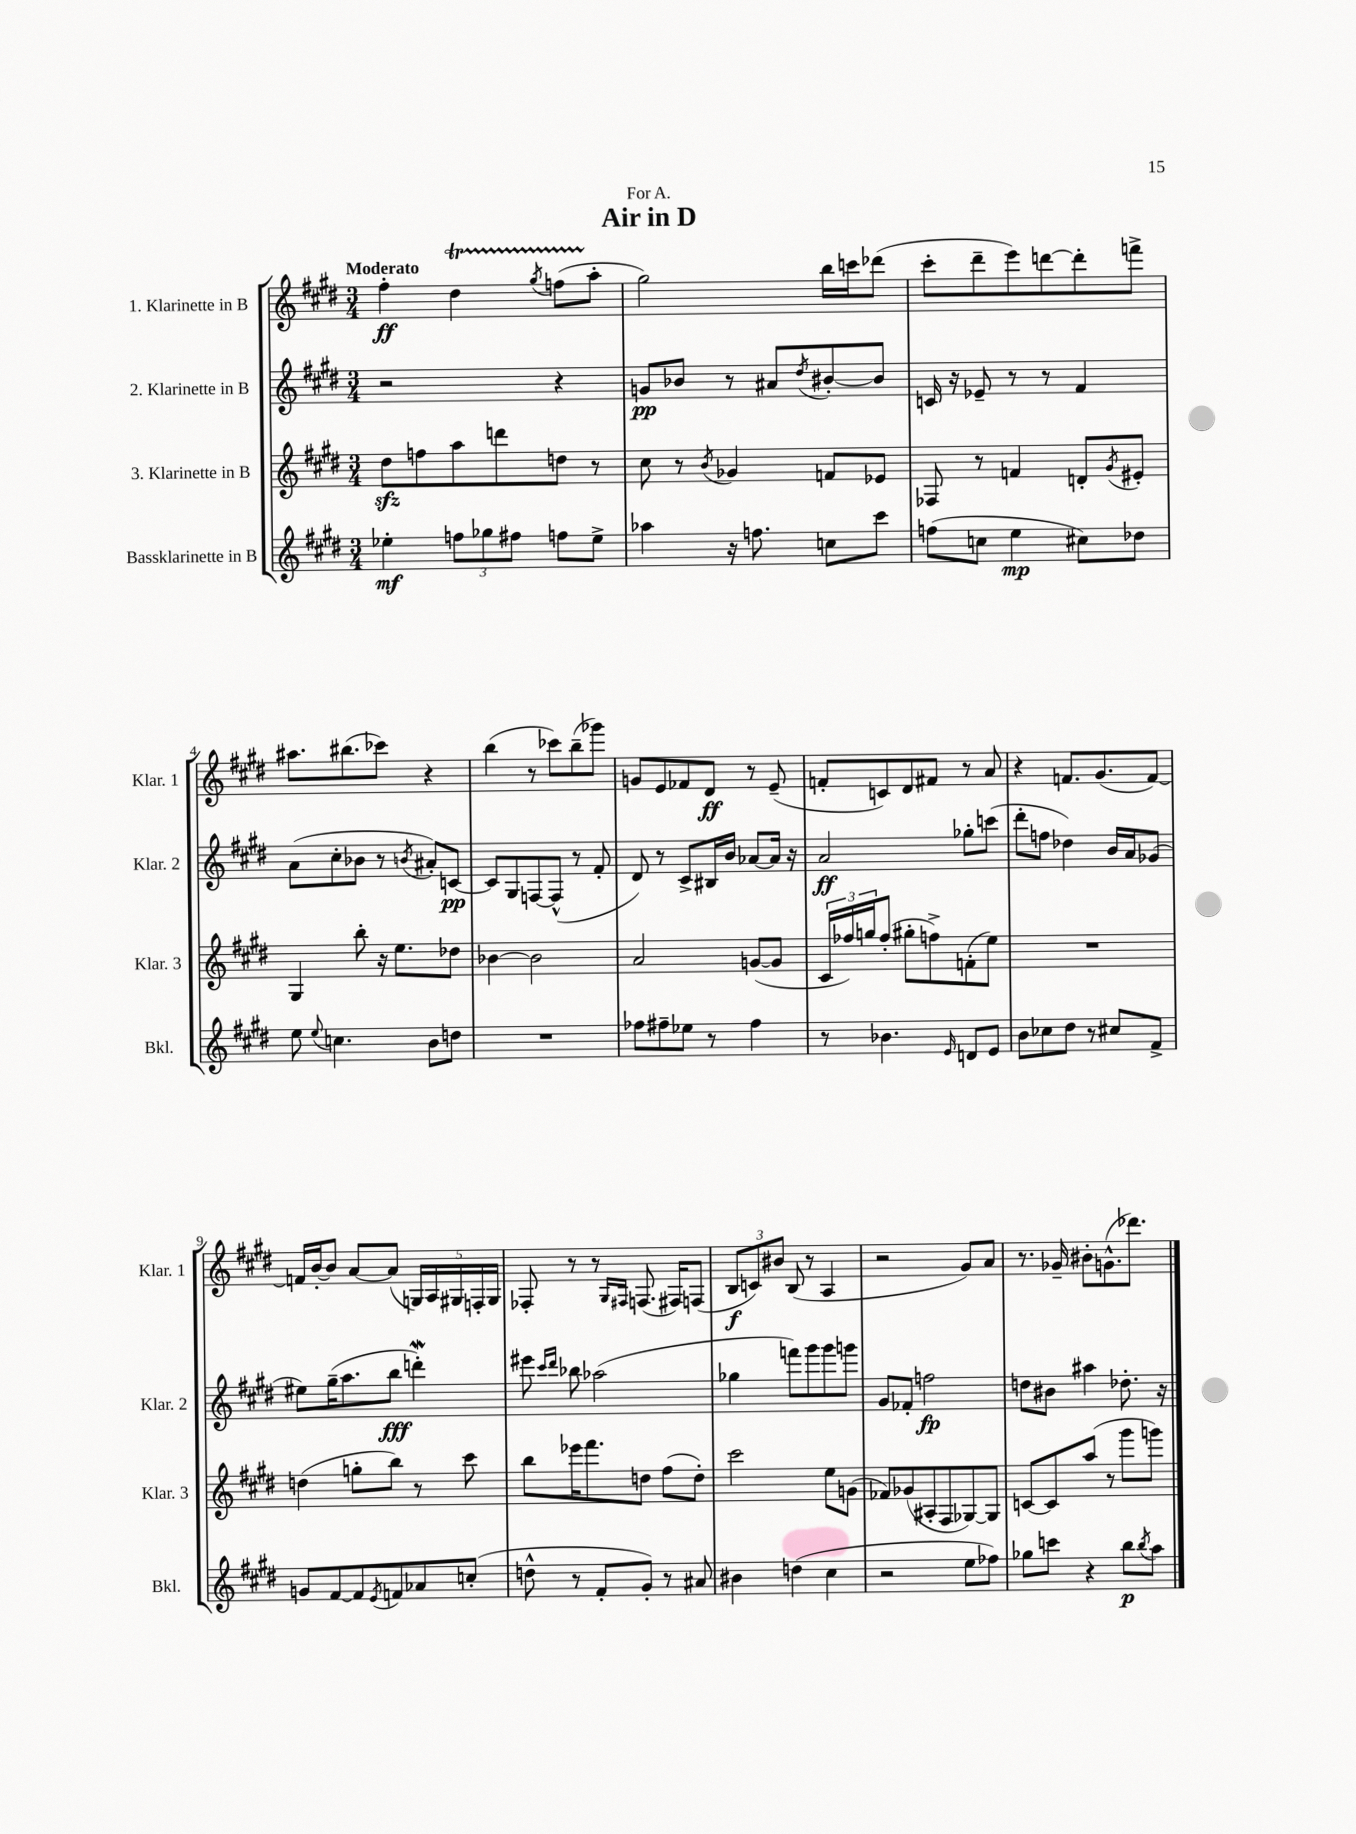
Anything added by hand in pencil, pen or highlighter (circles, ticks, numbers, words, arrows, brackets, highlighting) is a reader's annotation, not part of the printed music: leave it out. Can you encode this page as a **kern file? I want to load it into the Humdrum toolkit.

**kern	**kern	**kern	**kern
*staff4	*staff3	*staff2	*staff1
*clefG2	*clefG2	*clefG2	*clefG2
*k[f#c#g#d#]	*k[f#c#g#d#]	*k[f#c#g#d#]	*k[f#c#g#d#]
*M3/4	*M3/4	*M3/4	*M3/4
4ee-'	8dd#	2r	4ff#'
.	8ff	.	.
12ff	8aa	.	4dd#
12gg-	.	.	.
.	8ddd	.	.
12ff#	.	.	.
.	.	.	8qgg#
8ff	8dd	4r	(8ff
8ee-^	8r	.	8aa'
=	=	=	=
4aa-	8cc#	8g	2gg#)
.	8r	8b-	.
.	8qb	.	.
16r	4g-	8r	.
8.ff	.	.	.
.	.	8a#	.
.	.	8qdd#	.
8cc	8f	[8b#'	16bb
.	.	.	16ccc
8ccc#	8e-	8b#]	(8ddd-
=	=	=	=
(8ff	8F-	16c	8ccc#'
.	.	16r	.
8cc	8r	8e-~	8ddd#~
4ee	4f	8r	8eee)
.	.	8r	[8ddd
8cc#)	8d'	4f#	8ddd']
.	8qg#	.	.
8dd-	8e#'	.	8fff^
=	=	=	=
8ee	4G#	(8a	8.aa#
8qqee	.	.	.
4.cc	.	8cc#'	.
.	.	.	(8.bb#
.	8bb'	8b-	.
.	16r	8r	8ccc-)
.	8.ee	.	.
.	.	8qb	.
8b	.	8a#')	4r
8dd	8dd-	[8c	.
=	=	=	=
2.r	[4b-	8c]	(4bb
.	.	8G#	.
.	2b-]	[8F	8r
.	.	(8F^^]	8ccc-)
.	.	8r	(8bb~
.	.	8f#'	8ggg-)
=	=	=	=
8ff-	2a	8d#)	8g
8ff#~	.	8r	8e
8ee-	.	8c#^	8f-
8r	.	16B#	8d#
.	.	16b	.
4ff#	([8g	[8a-	8r
.	8g]	16a-]	(8e~
.	.	16r	.
=	=	=	=
8r	24c#	2a	8f'
.	24ff-)	.	.
.	24gg	.	.
4.b-	(8ff-'	.	8c)
.	8gg#'	.	8d#
.	8ff^)	.	8f#
16qqe	.	.	.
8d	(8f'	8gg-'	8r
8e	8ee)	(8ccc	8a
=	=	=	=
8b	2.r	8ddd#'	4r
8cc-	.	8ff	.
8dd#	.	4dd-)	8.f
8r	.	.	.
.	.	.	(8.g#
8cc#	.	16b	.
.	.	16a	.
8f#^	.	(8g-	[8f)
=	=	=	=
8g	(4dd	8ee#)	16f]
.	.	.	[16b'
[8f#	.	(16gg#~	8b]
.	.	8.aa	.
8f#]	8gg'	.	[8a
8qe	.	.	.
8f	8bb)	8bb	(8a]
8a-	8r	4ddd')	20G)
.	.	.	20A
.	.	.	20G#
(8cc'	8ccc#	.	.
.	.	.	20F'
.	.	.	20G#
=	=	=	=
8dd^^	8bb	8eee#	8F-'
.	.	16qqccc#	.
.	.	16qqddd#	.
8r	16eee-	8bb-	8r
.	8.fff#	.	.
8f#'	.	(2aa-	8r
.	.	.	16qqG#
.	.	.	16qqF#
8g#')	8dd	.	(8.F
8r	(8ff#	.	.
.	.	.	16F#)
8a#	8dd')	.	(8F
=	=	=	=
4b#	2ccc#	4gg-	12B
.	.	.	12c)
.	.	.	12b#
(4dd	.	8fff)	(8B
.	.	8ggg#	8r
4cc#	8ee	8ggg#	4A
.	(8g	8ggg	.
=	=	=	=
2r	8f-)	8g#	2r
.	(8g-	8f-'	.
.	8A#'	2ff	.
.	8F#	.	.
8ee	[8G-)	.	8g#)
8ff-)	8G-]	.	8a
=	=	=	=
8gg-	[8c	8dd	8.r
8ccc	8c]	8b#	.
.	.	.	16g-~
4r	(8aa	4aa#	8b#'
.	8r	.	(8.g^^
8bb	8ggg#	8.dd-'	.
.	.	.	8.ddd-)
8qbb	.	.	.
8aa	8ggg)	.	.
.	.	16r	.
==	==	==	==
*-	*-	*-	*-
